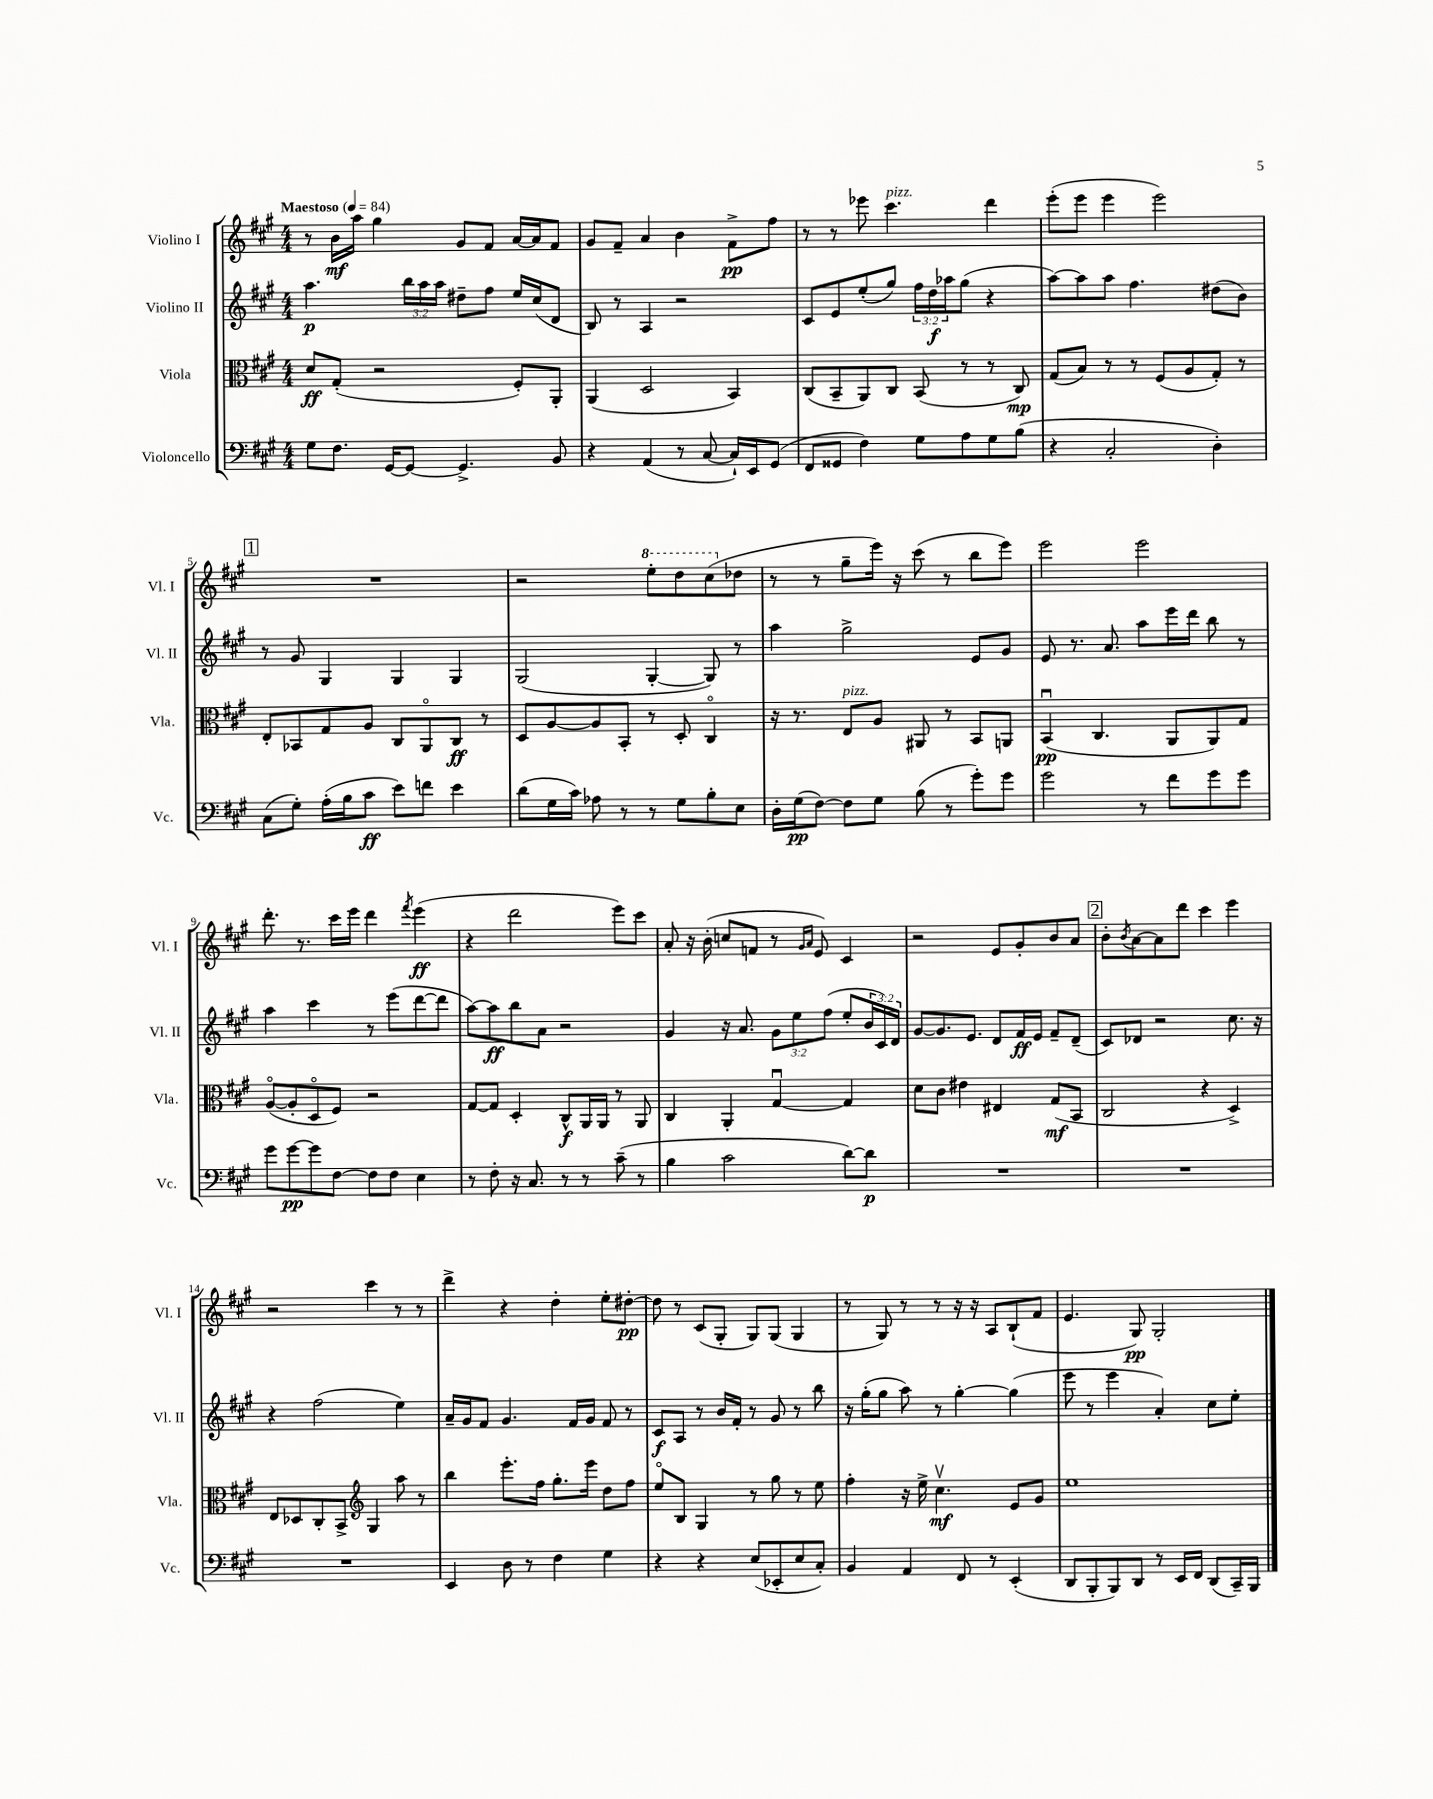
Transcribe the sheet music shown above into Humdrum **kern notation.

**kern	**dynam	**kern	**dynam	**kern	**dynam	**kern	**dynam
*part4	*part4	*part3	*part3	*part2	*part2	*part1	*part1
*staff4	*staff4	*staff3	*staff3	*staff2	*staff2	*staff1	*staff1
*I"Violoncello	*	*I"Viola	*	*I"Violino II	*	*I"Violino I	*
*I'Vc.	*	*I'Vla.	*	*I'Vl. II	*	*I'Vl. I	*
*clefF4	*	*clefC3	*	*clefG2	*	*clefG2	*
*k[f#c#g#]	*	*k[f#c#g#]	*	*k[f#c#g#]	*	*k[f#c#g#]	*
*M4/4	*	*M4/4	*	*M4/4	*	*M4/4	*
*MM84	*	*MM84	*	*MM84	*	*MM84	*
=1	=1	=1	=1	=1	=1	=1	=1
!	!	!	!	!	!	!LO:TX:a:B:t=Maestoso	!
8G#\L	.	8d/L	ff	4.aa\	p	8r	.
8.F#\J	.	(8G#'/J	.	.	.	16b\LL	mf
.	.	.	.	.	.	16aa\JJ	.
.	.	2r	.	.	.	4gg#\	.
[16GG#/KL	.	.	.	.	.	.	.
8GG#/J_	.	.	.	24bb\LL	.	.	.
.	.	.	.	24aa\	.	.	.
.	.	.	.	24aa\JJ	.	.	.
4.GG#^/]	.	.	.	8dd#X~\L	.	8g#/L	.
.	.	.	.	8ff#\J	.	8f#/J	.
.	.	8F#'/L)	.	16ee/LL	.	[16a/LL	.
.	.	.	.	(16cc#/J	.	16a/J]	.
8BB/	.	8AA'/J	.	8d/J	.	8f#/J	.
=2	=2	=2	=2	=2	=2	=2	=2
4r	.	(4AA/	.	8B/)	.	8g#/L	.
.	.	.	.	8r	.	8f#~/J	.
(4AA/	.	2D/	.	4A/	.	4a/	.
8r	.	.	.	2r	.	4b\	.
[8C#/	.	.	.	.	.	.	.
16C#`/LL])	.	4BB/)	.	.	.	8f#^\L	pp
16EE/J	.	.	.	.	.	.	.
(8GG#/J	.	.	.	.	.	8ff#\J	.
=3	=3	=3	=3	=3	=3	=3	=3
8FF#/L	.	(8C#/L	.	8c#/L	.	8r	.
8GG##X/J	.	8BB~/	.	8e/	.	8r	.
4F#\)	.	8AA/)	.	(8ee'/	.	8eee-X\	.
!	!	!	!	!	!	!LO:TX:a:i:t=pizz.	!
.	.	8C#/J	.	8gg#/J)	.	4.ccc#\	.
8G#\L	.	(8BB/	.	24ff#\LL	.	.	.
.	.	.	.	24dd\	f	.	.
.	.	.	.	24aa-X\J	.	.	.
8A\	.	8r	.	(8gg#\J	.	.	.
8G#\	.	8r	.	4r	.	4ddd\	.
(8B\J	.	8C#/)	mp	.	.	.	.
=4	=4	=4	=4	=4	=4	=4	=4
4r	.	(8G#/L	.	[8aa\L)	.	(8eee'\L	.
.	.	8B/J)	.	8aa\]	.	8eee\J	.
2C#'/	.	8r	.	8aa\J	.	4eee\	.
.	.	8r	.	4.ff#\	.	.	.
.	.	(8F#/L	.	.	.	2eee\)	.
.	.	8A/	.	.	.	.	.
4D'\)	.	8G#'/J)	.	(8dd#X\L	.	.	.
.	.	8r	.	8b\J)	.	.	.
!!LO:LB:g=z
!!LO:REH:place=s1:t=1
=5	=5	=5	=5	=5	=5	=5	=5
(8C#\L	.	8E'/L	.	8r	.	1r	.
8G#'\J)	.	8BB-X/	.	8g#/	.	.	.
(16A'\LL	.	8G#/	.	4G#/	.	.	.
16B\J	.	.	.	.	.	.	.
8c#\J	ff	8A/J	.	.	.	.	.
8e\L)	.	8C#/L	.	4G#/	.	.	.
8fn\J	.	8AA/	.	.	.	.	.
4e\	.	8C#/J	ff	4G#/	.	.	.
.	.	8r	.	.	.	.	.
=6	=6	=6	=6	=6	=6	=6	=6
(8d\L	.	8D/L	.	(2G#/	.	2r	.
16G#\L	.	[8A/	.	.	.	.	.
16c#\JJ)	.	.	.	.	.	.	.
8A-X\	.	8A/]	.	.	.	.	.
8r	.	8BB'/J	.	.	.	.	.
*	*	*	*	*	*	*8va	*
8r	.	8r	.	[4G#'/	.	8eee'\L	.
8G#\L	.	8D'/	.	.	.	8ddd\	.
8B'\	.	4C#/	.	8G#/])	.	(8ccc#\	.
*	*	*	*	*	*	*X8va	*
8E\J	.	.	.	8r	.	8dd-X\J	.
=7	=7	=7	=7	=7	=7	=7	=7
16D'\LL	.	16r	.	4aa\	.	8r	.
(16G#\J	pp	8.r	.	.	.	.	.
[8F#\J)	.	.	.	.	.	8r	.
!	!	!LO:TX:a:i:t=pizz.	!	!	!	!	!
8F#\L]	.	8E/L	.	2gg#^\	.	8gg#~\L	.
8G#\J	.	8A/J	.	.	.	16eee\Jk)	.
.	.	.	.	.	.	16r	.
(8B\	.	8AA#X/	.	.	.	(8ccc#\	.
8r	.	8r	.	.	.	8r	.
8g#'\L)	.	8BB/L	.	8e/L	.	8bb\L	.
8g#\J	.	8AAn/J	.	8g#/J	.	8eee\J)	.
=8	=8	=8	=8	=8	=8	=8	=8
2g#\	.	(4BBu/	pp	8e/	.	2eee\	.
.	.	.	.	8.r	.	.	.
.	.	4.C#/	.	.	.	.	.
.	.	.	.	8.a/	.	.	.
8r	.	.	.	8aa\L	.	2eee\	.
8f#\L	.	8AA/L	.	16eee\L	.	.	.
.	.	.	.	16ddd\JJ	.	.	.
8g#\	.	8AA/)	.	8bb\	.	.	.
8g#\J	.	8G#/J	.	8r	.	.	.
!!LO:LB:g=z
=9	=9	=9	=9	=9	=9	=9	=9
8g#\L	.	([8A/L	.	4aa\	.	8.ddd'\	.
[8g#\	pp	8A'/]	.	.	.	.	.
.	.	.	.	.	.	8.r	.
8g#\]	.	8D/	.	4ccc#\	.	.	.
[8F#\J	.	8F#/J)	.	.	.	16ccc#\LL	.
.	.	.	.	.	.	16eee\JJ	.
8F#\L]	.	2r	.	8r	.	4ddd\	.
8F#\J	.	.	.	(8eee\L	.	.	.
.	.	.	.	.	.	8qfff#/	.
4E\	.	.	.	[8ddd\	.	(4eee\	ff
.	.	.	.	8ddd\J]	.	.	.
=10	=10	=10	=10	=10	=10	=10	=10
8r	.	[8G#/L	.	[8aa\L)	.	4r	.
8F#'\	.	8G#/J]	.	8aa\]	ff	.	.
16r	.	4D'/	.	8bb\	.	2ddd\	.
8.C#/	.	.	.	.	.	.	.
.	.	.	.	8a\J	.	.	.
8r	.	8C#^^/L	f	2r	.	.	.
8r	.	16AA/L	.	.	.	.	.
.	.	16AA/JJ	.	.	.	.	.
(8c#~\	.	8r	.	.	.	8eee\L)	.
8r	.	8AA/	.	.	.	8ccc#\J	.
=11	=11	=11	=11	=11	=11	=11	=11
4B\	.	4C#/	.	4g#/	.	8a'/	.
.	.	.	.	.	.	16r	.
.	.	.	.	.	.	(16b'\	.
2c#\	.	4AA'/	.	16r	.	8ccn/L	.
.	.	.	.	8.a/	.	.	.
.	.	.	.	.	.	8fn/J	.
.	.	[4G#u/	.	12g#\L	.	8r	.
.	.	.	.	12ee\	.	.	.
.	.	.	.	.	.	16qqg#/LL	.
.	.	.	.	.	.	16qqa/JJ	.
.	.	.	.	.	.	8e/)	.
.	.	.	.	(12ff#\J	.	.	.
[8d\L)	.	4G#/]	.	8ee'/L	.	4c#/	.
8d\J]	p	.	.	24b/L	.	.	.
.	.	.	.	24c#/)	.	.	.
.	.	.	.	24d/JJ	.	.	.
=12	=12	=12	=12	=12	=12	=12	=12
1r	.	8d\L	.	[8g#/L	.	2r	.
.	.	8c#\J	.	8.g#/]	.	.	.
.	.	4e#X\	.	.	.	.	.
.	.	.	.	8.e/J	.	.	.
.	.	4E#X/	.	8d/L	.	8e/L	.
.	.	.	.	16f#/L	ff	8g#'/	.
.	.	.	.	16e/JJ	.	.	.
.	.	(8G#/L	mf	8f#~/L	.	8b/	.
.	.	8BB/J	.	(8d~/J	.	8a/J	.
!!LO:REH:place=s1:t=2
=13	=13	=13	=13	=13	=13	=13	=13
1r	.	2C#/	.	8c#/L)	.	8b'\L	.
.	.	.	.	.	.	8qb/	.
.	.	.	.	8d-X/J	.	[8a\	.
.	.	.	.	2r	.	8a\]	.
.	.	.	.	.	.	8ddd\J	.
.	.	4r	.	.	.	4ccc#\	.
.	.	4D^/)	.	8.cc#\	.	4eee\	.
.	.	.	.	16r	.	.	.
!!LO:LB:g=z
=14	=14	=14	=14	=14	=14	=14	=14
1r	.	8E/L	.	4r	.	2r	.
.	.	8D-X/	.	.	.	.	.
.	.	8C#'/	.	(2ff#\	.	.	.
.	.	8BB^/J	.	.	.	.	.
*	*	*clefG2	*	*	*	*	*
.	.	4G#/	.	.	.	4ccc#\	.
.	.	8aa\	.	4ee\)	.	8r	.
.	.	8r	.	.	.	8r	.
=15	=15	=15	=15	=15	=15	=15	=15
4EE/	.	4bb\	.	16a~/LL	.	4ddd^\	.
.	.	.	.	16g#/J	.	.	.
.	.	.	.	8f#/J	.	.	.
8D\	.	8.eee'\L	.	4.g#/	.	4r	.
8r	.	.	.	.	.	.	.
.	.	16ff#\Jk	.	.	.	.	.
4F#\	.	8.gg#'\L	.	.	.	4dd'\	.
.	.	.	.	16f#/LL	.	.	.
.	.	16eee\Jk	.	16g#/JJ	.	.	.
4G#\	.	8dd\L	.	8f#/	.	8ee'\L	.
.	.	8ff#\J	.	8r	.	[8dd#X'\J	pp
=16	=16	=16	=16	=16	=16	=16	=16
4r	.	8ee/L	.	8c#/L	f	8dd#\]	.
.	.	8B/J	.	8A/J	.	8r	.
4r	.	4G#/	.	8r	.	(8c#/L	.
.	.	.	.	16b/LL	.	8G#'/J	.
.	.	.	.	16f#'/JJ	.	.	.
(8E/L	.	8r	.	8r	.	8G#/L)	.
8EE-X'/	.	8gg#\	.	8g#/	.	(8G#/J	.
8E/	.	8r	.	8r	.	4G#/	.
8C#'/J)	.	8ee\	.	8bb\	.	.	.
=17	=17	=17	=17	=17	=17	=17	=17
4BB/	.	4ff#'\	.	16r	.	8r	.
.	.	.	.	(16gg#'\KL	.	.	.
.	.	.	.	8gg#\J	.	8G#/)	.
4AA/	.	16r	.	8aa\)	.	8r	.
.	.	16ee^\	.	.	.	.	.
.	.	4.cc#v\	mf	8r	.	8r	.
8FF#/	.	.	.	[4gg#'\	.	16r	.
.	.	.	.	.	.	16r	.
8r	.	.	.	.	.	8A/L	.
(4EE'/	.	8e/L	.	(4gg#\]	.	(8B`/	.
.	.	8g#/J	.	.	.	8f#/J	.
=18	=18	=18	=18	=18	=18	=18	=18
8DD/L	.	1ee	.	8eee\	.	4.e/	.
8BBB'/	.	.	.	8r	.	.	.
8BBB/)	.	.	.	4eee\	.	.	.
8DD/J	.	.	.	.	.	8G#/)	pp
8r	.	.	.	4a'/)	.	2G#'/	.
16EE/LL	.	.	.	.	.	.	.
16FF#/JJ	.	.	.	.	.	.	.
(8DD/L	.	.	.	8cc#\L	.	.	.
16CC#~/L)	.	.	.	8ee'\J	.	.	.
16BBB/JJ	.	.	.	.	.	.	.
==	==	==	==	==	==	==	==
*-	*-	*-	*-	*-	*-	*-	*-
